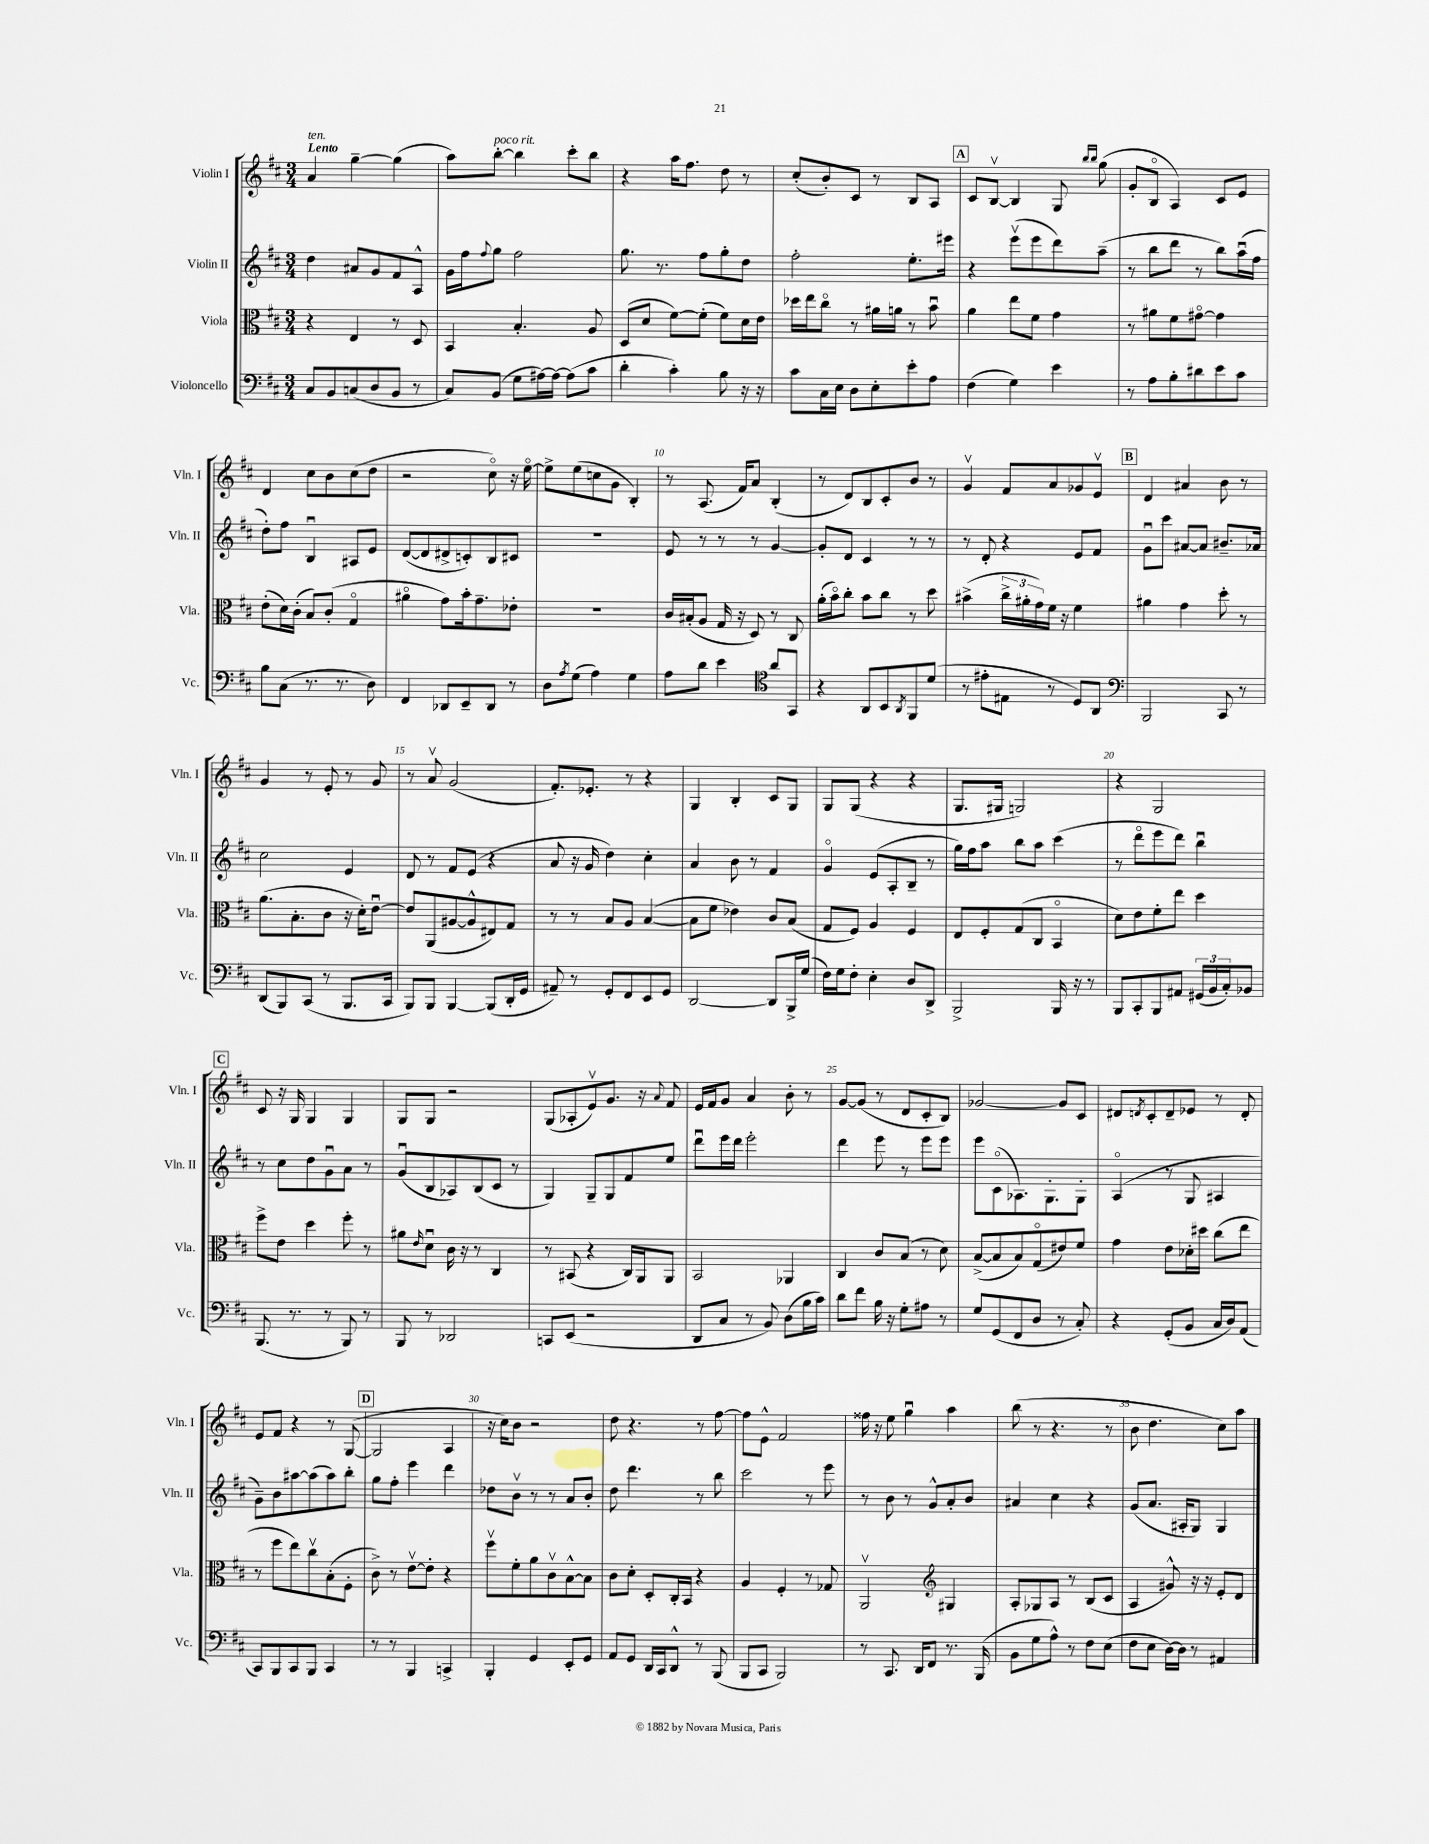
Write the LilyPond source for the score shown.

<<
\new StaffGroup <<
\new Staff = "s0" \with { instrumentName = "Violin I" shortInstrumentName = "Vln. I" } {
    \clef treble \key d \major \numericTimeSignature \time 3/4 \tempo "Lento"
    a'4^\markup { \italic "ten." } g''4~-- g''4( |
    a''8) b''8~-.^\markup { \italic "poco rit." } b''4 cis'''8-. b''8 |
    r4 a''16 fis''8. d''8 r8 |
    cis''8-.( b'8-.) cis'8 r8 b8 a8 |
    \mark \markup { \box "A" } cis'8 b8~\upbow b4 g8 \grace { b''16 b''16 } g''8( |
    g'8-. b8\flageolet a4) cis'8 e'8 |
    d'4 cis''8 b'8 cis''8( d''8 |
    r2 cis''8\flageolet) r16 e''16~\flageolet |
    e''8-> e''8( c''8 g'8 b4-.) |
    r8 a8.( fis'16) a'8 b4-.( |
    r8 d'8) b8 cis'8-. b'8 r8 |
    g'4\upbow fis'8 a'8 ges'8 e'8\upbow |
    \mark \markup { \box "B" } d'4 ais'4 b'8 r8 |
    g'4 r8 e'8-. r8 g'8 |
    r8 a'8\upbow g'2( |
    fis'8.-.) ees'8.-. r8 r4 |
    g4 b4-. cis'8 g8 |
    g8 g8( r4 r4 |
    g8. gis16 g2) |
    r4 g2 |
    \mark \markup { \box "C" } cis'8 r16 g16 g4 g4 |
    g8 g8 r2 |
    g8( aes8-. e'8\upbow) g'8. r16 \appoggiatura { a'8 } fis'8 |
    e'16 fis'16 g'8 a'4 b'8-. r8 |
    g'8~ g'8( r8 d'8 cis'8-. b8) |
    ges'2~ ges'8 cis'8 |
    dis'8 \acciaccatura { d'8 } cis'8-. d'8-- ees'8 r8 d'8-. |
    e'8 fis'8 r4 r8 g8~( |
    \mark \markup { \box "D" } g2 a4 |
    r16 cis''16) b'8 r2 |
    d''8 r4. r8 fis''8~ |
    fis''8 e'8-^ fis'2 |
    fisis''16 r16 e''8 g''4\downbow a''4 |
    b''8( r8 r4. r8 |
    b'8 d''4. cis''8) a''8 \bar "|." |
}
\new Staff = "s1" \with { instrumentName = "Violin II" shortInstrumentName = "Vln. II" } {
    \clef treble \key d \major \numericTimeSignature \time 3/4
    d''4 ais'8 g'8 fis'8 a8-^ |
    g'16 fis''16 \appoggiatura { fis''8 } g''8 fis''2 |
    g''8. r8. fis''8 g''8-. d''8 |
    fis''2-. e''8.-. eis'''16 |
    \mark \markup { \box "A" } r4 e'''8\upbow( e'''8 d'''8) a''8--( |
    r8 b''8 d'''8 r8 b''8) a''16\downbow( fis''16 |
    d''8-.) fis''8 b4\downbow ais8 e'8 |
    d'8~( d'8 dis'8-> c'8-.) b8 cis'8 |
    R2. |
    e'8 r8 r8 r8 g'4~ |
    g'8-. d'8 cis'4 r8 r8 |
    r8 d'8-. r4 e'8 fis'8 |
    \mark \markup { \box "B" } g'8\downbow cis'''8 ais'8~ ais'8 bis'8.-- aes'16 |
    cis''2 e'4 |
    d'8 r8 fis'8 e'8( r4 |
    a'8 r16 g'16 d''4) cis''4-. |
    a'4 b'8 r8 fis'4 |
    g'4\flageolet e'8( a8-. b8-- r8 |
    g''16) fis''16 a''8 b''8 a''8 cis'''4( |
    r8 d'''8\flageolet e'''8 d'''8) b''4\downbow |
    \mark \markup { \box "C" } r8 cis''8 d''8 g'8\downbow a'8 r8 |
    g'8\downbow( b8 aes8) b8( cis'8 r8 |
    g4) g8-- g8 fis'8 e''8 |
    d'''8\downbow e'''16 d'''16 e'''2-. |
    d'''4 e'''8 r8 e'''8 e'''8 |
    e'''8 cis'8\flageolet( aes8.) g8.-. g8-. |
    a4\flageolet( r8 g8 ais4 |
    g'8--) b'8 ais''8~ ais''8( ais''8) b''8-. |
    \mark \markup { \box "D" } g''8 fis''8-. e'''4 d'''4 |
    des''8 b'8\upbow r8 r8 a'8 b'8-. |
    d''8 d'''4. r8 b''8 |
    cis'''2 r8 e'''8 |
    r8 b'8 r8 g'8-^ a'8-. b'8 |
    ais'4 cis''4 r4 |
    g'8( a'8. ais16-. g8) g4 \bar "|." |
}
\new Staff = "s2" \with { instrumentName = "Viola" shortInstrumentName = "Vla." } {
    \clef alto \key d \major \numericTimeSignature \time 3/4
    r4 e4 r8 d8 |
    b,4 b4.-. a8 |
    d8( d'8 fis'8~) fis'8-.( fis'8) d'16 e'16 |
    des''16 e''16 cis''8\flageolet r8 ais'16 a'16 r8 b'8\downbow |
    \mark \markup { \box "A" } a'4 e''8 fis'8 g'4 |
    r8 ais'8 fis'8 gis'8~\flageolet gis'4 |
    e'8-.( d'16) cis'16-.( b8) cis'8-.( g4\flageolet |
    ais'4\flageolet g'8) b'16-. g'8.-- ees'8-. |
    R2. |
    cis'16 bis16-.( a8 g16 r16 d8) r8 cis8 |
    a'16-.( b'16\flageolet) cis''8-. b'8 cis''8 r8 d''8 |
    bis'4->( \tuplet 3/2 { cis''16-> ais'16-. g'16) } fis'16 r16 fis'4 |
    \mark \markup { \box "B" } ais'4 g'4 d''8-. r8 |
    a'8.( b8.-. cis'8 r16 d'16-.) e'8~\downbow |
    e'8 a,8( ais8~ ais8-^ eis8) g8 |
    r8 r8 b8 a8 b4~( |
    b8 fis'8 ees'4) cis'8 b8( |
    g8 fis8) a4 fis4 |
    e8 fis8-. g8( cis8 b,4\flageolet |
    d'8) e'8 fis'8-. e''8 d''4 |
    \mark \markup { \box "C" } fis''8-> e'8 d''4 fis''8-. r8 |
    ais'8 \grace { e'16 } d'8\downbow cis'16 r16 r8 cis4 |
    r8 bis,8( r4 cis16) a,16 a,8 |
    b,2 aes,4 |
    cis4 cis'8 b8( r8 d'8) |
    b8~->( b8 b8) g8\flageolet( eis'8) fis'8 |
    g'4 e'8 des'16-. dis''16 cis''8( e''8 |
    r8 fis''8 e''8) cis''8\upbow b8-.( fis8-. |
    \mark \markup { \box "D" } cis'8->) r8 e'8~\upbow e'8-. r4 |
    fis''8\upbow fis'8-. a'8 cis'8\upbow b8~-^ b8 |
    cis'8 d'8-. d8-. cis16-. b,16 r4 |
    a4 fis4-. r8 ges8 |
    a,2\upbow \clef treble gis4 |
    a8-. ges8 a8 r8 b8( cis'8 |
    a4 gis'8-^) r16 r16 e'8-. d'8 \bar "|." |
}
\new Staff = "s3" \with { instrumentName = "Violoncello" shortInstrumentName = "Vc." } {
    \clef bass \key d \major \numericTimeSignature \time 3/4
    cis8 b,8 c8( d8 b,8 r8 |
    cis8) b,8( g8 ais16~) ais16~ ais8( cis'8 |
    d'4-. cis'4-.) b8 r16 r16 |
    cis'8 cis16 e16 d8 e8-. e'8-. a8 |
    \mark \markup { \box "A" } fis4( g4) e'4 |
    r8 a8 b8-. dis'8 e'8 cis'8 |
    b8 cis8( r8. r8. d8) |
    fis,4 des,8 e,8-- des,8 r8 |
    d8 \acciaccatura { a8 } g8( a4) g4 |
    a8 d'8 e'4 \clef tenor a'8 g,8 |
    r4 a,8 b,8 \acciaccatura { a,8 } fis,8 d'8( |
    r8 eis'8-. eis8 r8 d8) a,8 |
    \mark \markup { \box "B" } \clef bass b,,2 cis,8 r8 |
    d,8( b,,8) cis,8( r8 b,,8. cis,16 |
    b,,8) b,,8 b,,4~ b,,8( d,16-. g,16 |
    ais,8--) r8 g,8-. fis,8 e,8 g,8 |
    d,2~ d,8 b,,16-> g16( |
    fis16) g16 fis8-. e4-. d8 d,8-> |
    b,,2-> b,,16 r16 r8 |
    b,,8 cis,8-. b,,8 ais,8 \tuplet 3/2 { gis,16( b,16 cis16-.) } bes,8 |
    \mark \markup { \box "C" } b,,8.( r8. r8 b,,8) r8 |
    b,,8 r8 des,2 |
    c,8 e,8( r2 |
    d,8 cis8 r8 b,8) d8( b16 cis'16) |
    d'8 fis'8 b16 r16 g8-. ais8 r8 |
    g8 g,8( fis,8 d8 r8 cis8-.) |
    r4 g,8-.( b,8 cis16 d16) a,8( |
    cis,8) b,,8 cis,8 b,,8 cis,4 |
    \mark \markup { \box "D" } r8 r8 b,,4 c,4-> |
    b,,4-. g,4 e,8-. g,8 |
    a,8 g,8 d,16 cis,16 d,8-^ r8 b,,8( |
    b,,8 cis,8 b,,2) |
    r8 cis,8. d,16 fis,8 r8. b,,16( |
    b,8 g8 a8-^) r8 fis8 e8( |
    fis8 e8 d16~) d16 r8 ais,4 \bar "|." |
}
>>
>>
\layout { \context { \Score \override BarNumber.break-visibility = ##(#f #t #t) barNumberVisibility = #(every-nth-bar-number-visible 5) } }
